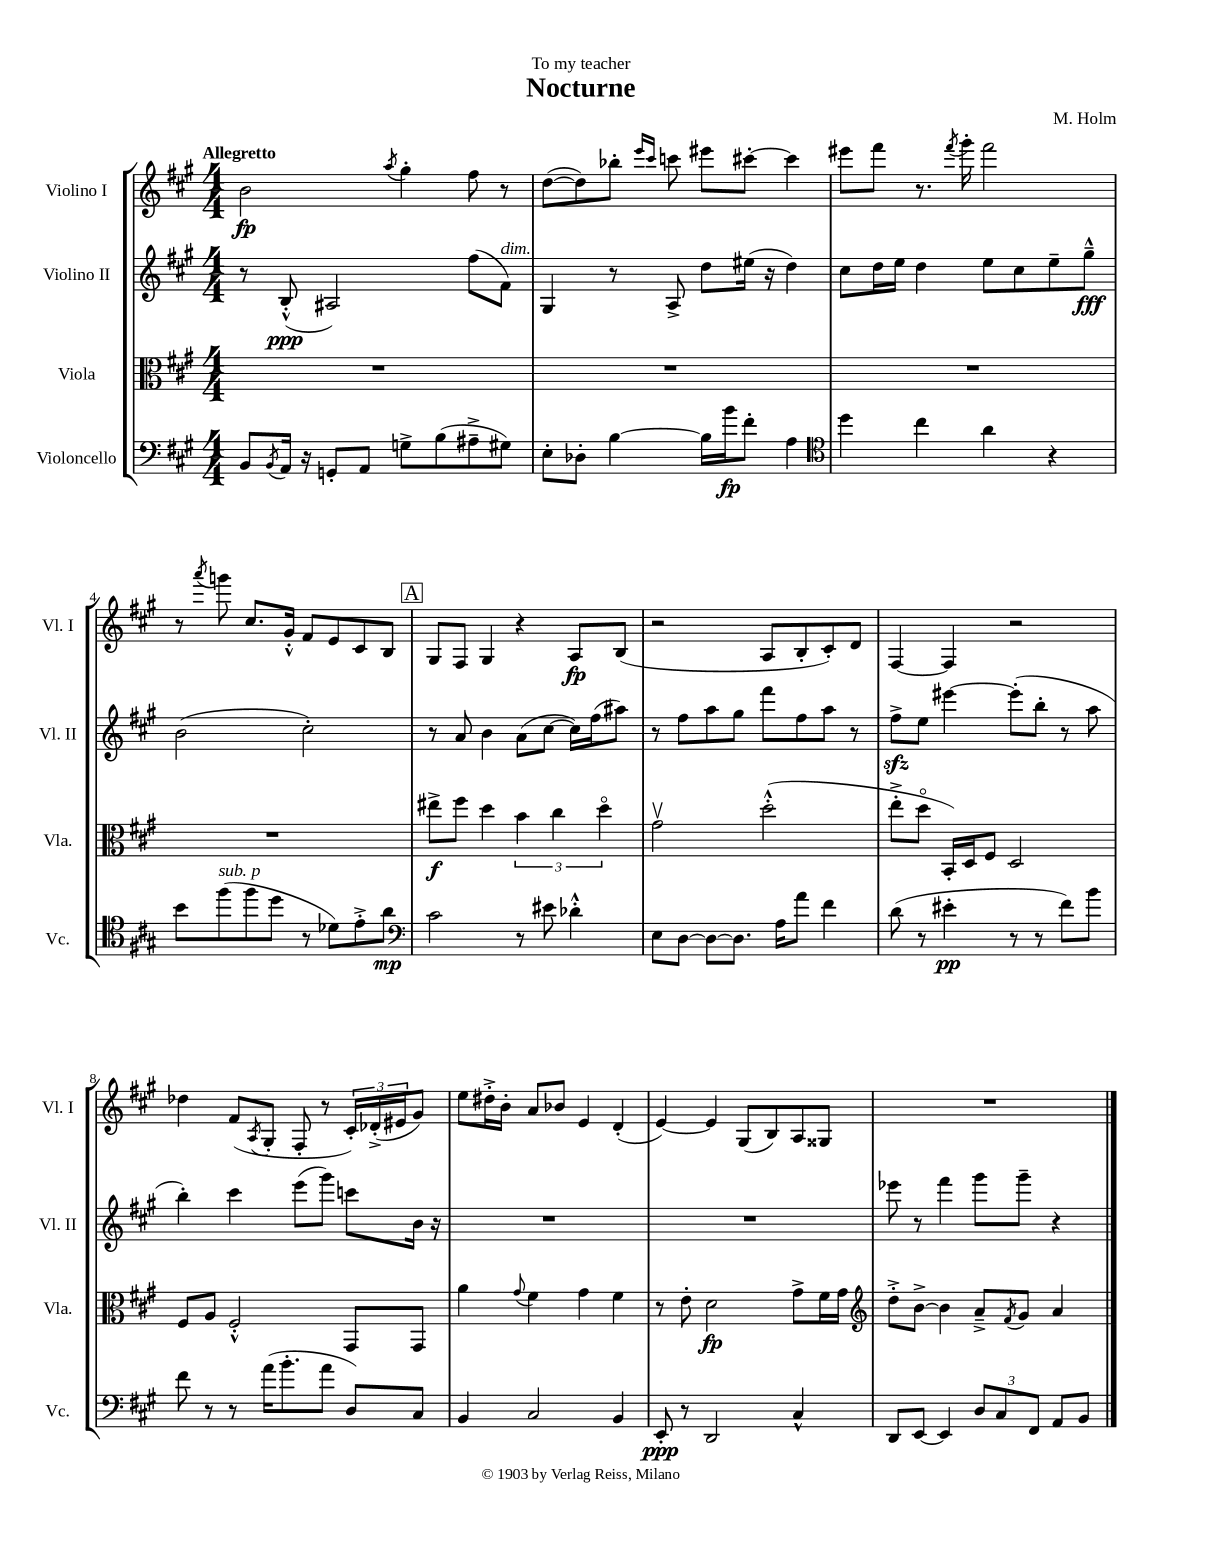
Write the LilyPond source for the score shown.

\header { title = "Nocturne" composer = "M. Holm" dedication = "To my teacher" }
<<
\new StaffGroup <<
\new Staff = "s0" \with { instrumentName = "Violino I" shortInstrumentName = "Vl. I" } {
    \clef treble \key a \major \numericTimeSignature \time 4/4 \tempo "Allegretto"
    b'2\fp \acciaccatura { a''8 } gis''4-. fis''8 r8 |
    d''8~( d''8) bes''8-. \grace { e'''16 cis'''16 } c'''8 eis'''8 cis'''8~-. cis'''4 |
    eis'''8 fis'''8 r8. \acciaccatura { fis'''8 } gis'''16-. fis'''2 |
    r8 \acciaccatura { a'''8 } g'''8 cis''8. gis'16-.-^ fis'8 e'8 cis'8 b8 |
    \mark \markup { \box "A" } gis8 fis8 gis4 r4 a8\fp b8( |
    r2 a8 b8-. cis'8-.) d'8 |
    fis4~ fis4 r2 |
    des''4 fis'8( \acciaccatura { a8 } gis8-. fis8-. r8 \tuplet 3/2 { cis'16-.) des'16-.->( eis'16 } gis'8) |
    e''8 dis''16-.-> b'16-. a'8 bes'8 e'4 d'4-.( |
    e'4~) e'4 gis8( b8) a8 gisis8 |
    R1 \bar "|." |
}
\new Staff = "s1" \with { instrumentName = "Violino II" shortInstrumentName = "Vl. II" } {
    \clef treble \key a \major \numericTimeSignature \time 4/4
    r8 b8-.-^\ppp( ais2) fis''8( fis'8^\markup { \italic "dim." }) |
    gis4 r8 a8-> d''8 eis''16( r16 d''4) |
    cis''8 d''16 e''16 d''4 e''8 cis''8 e''8-- gis''8---^\fff |
    b'2( cis''2-.) |
    \mark \markup { \box "A" } r8 a'8 b'4 a'8( cis''8~ cis''16) fis''16( ais''8) |
    r8 fis''8 a''8 gis''8 fis'''8 fis''8 a''8 r8 |
    fis''8->\sfz e''8 eis'''4~ eis'''8-.( b''8-. r8 a''8 |
    b''4-.) cis'''4 e'''8( gis'''8) c'''8 b'16 r16 |
    R1 |
    R1 |
    ees'''8 r8 fis'''4 gis'''8 gis'''8-- r4 \bar "|." |
}
\new Staff = "s2" \with { instrumentName = "Viola" shortInstrumentName = "Vla." } {
    \clef alto \key a \major \numericTimeSignature \time 4/4
    R1 |
    R1 |
    R1 |
    R1 |
    \mark \markup { \box "A" } eis''8->\f fis''8 d''4 \tuplet 3/2 { b'4 cis''4 d''4\flageolet } |
    gis'2\upbow d''2-.-^( |
    e''8-.-> d''8\flageolet b,16-.) d16 fis8 d2 |
    fis8 a8 fis2-.-^ gis,8 gis,8 |
    a'4 \appoggiatura { gis'8 } fis'4 gis'4 fis'4 |
    r8 e'8-. d'2\fp gis'8-> fis'16 gis'16 |
    \clef treble d''8-.-> b'8~-> b'4 a'8---> \acciaccatura { fis'8 } gis'8 a'4 \bar "|." |
}
\new Staff = "s3" \with { instrumentName = "Violoncello" shortInstrumentName = "Vc." } {
    \clef bass \key a \major \numericTimeSignature \time 4/4
    b,8 \acciaccatura { b,8 } a,16 r16 g,8-. a,8 g8-> b8( ais8---> gis8) |
    e8-. des8-. b4~ b16 b'16\fp fis'8-. a4 |
    \clef tenor d''4 cis''4 a'4 r4 |
    b'8 fis''8^\markup { \italic "sub. p" }( fis''8 d''8 r8 des'8) e'8-.-> a'8\mp |
    \mark \markup { \box "A" } \clef bass cis'2 r8 eis'8 des'4-.-^ |
    e8 d8~ d8~ d8. a16 a'8 fis'4 |
    d'8( r8 eis'4-.\pp r8 r8 fis'8) b'8 |
    fis'8 r8 r8 a'16( b'8.-. a'8 d8) cis8 |
    b,4 cis2 b,4 |
    e,8-.\ppp r8 d,2 cis4-^ |
    d,8 e,8~ e,4 \tuplet 3/2 { d8 cis8 fis,8 } a,8 b,8 \bar "|." |
}
>>
>>
